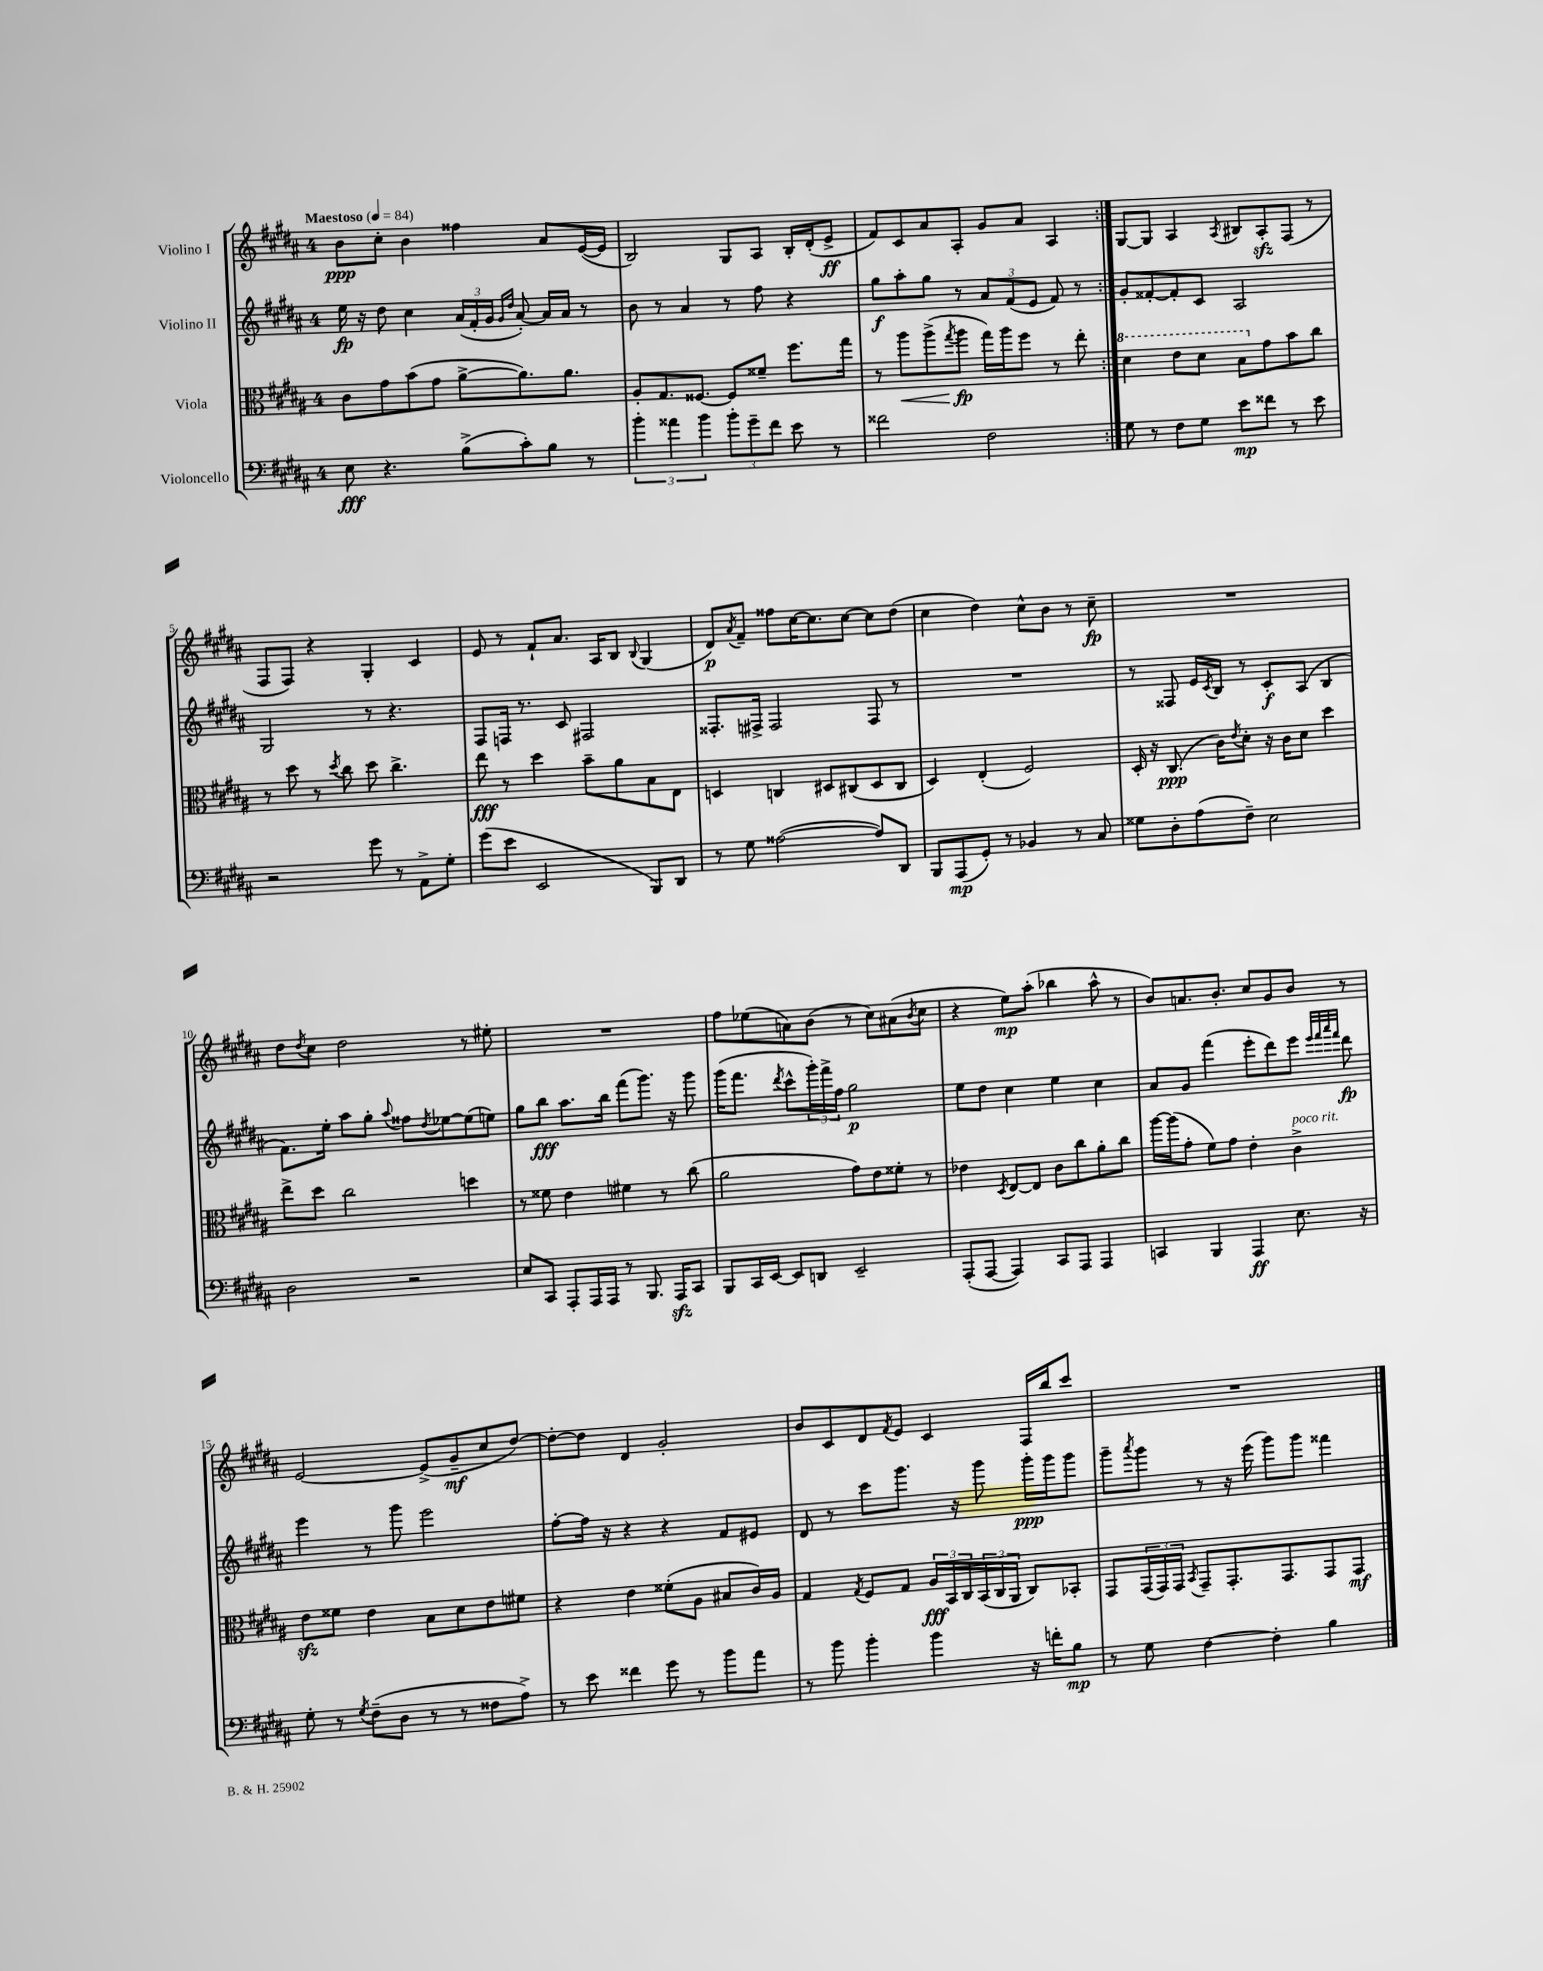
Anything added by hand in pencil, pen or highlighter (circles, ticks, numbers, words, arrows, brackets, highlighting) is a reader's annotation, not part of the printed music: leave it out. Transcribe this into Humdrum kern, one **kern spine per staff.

**kern	**kern	**kern	**kern
*staff4	*staff3	*staff2	*staff1
*clefF4	*clefC3	*clefG2	*clefG2
*k[f#c#g#d#a#]	*k[f#c#g#d#a#]	*k[f#c#g#d#a#]	*k[f#c#g#d#a#]
*M4/4	*M4/4	*M4/4	*M4/4
*MM84	*MM84	*MM84	*MM84
8E	8c#	16ee	8b
.	.	16r	.
4.r	8g#	8dd#	8cc#'
.	(8b	4cc#	4b
.	8g#	.	.
(8B^	[8a#^	(24a#	4ff##
.	.	24f#'	.
.	.	24g#	.
.	.	16qqg#	.
.	.	16qqdd#	.
8c#')	8.a#])	[8a#')	.
8B	.	16a#]	8a#
.	8.a#	16a#	.
8r	.	8r	([16e
.	.	.	16e]
=	=	=	=
6b'	8A#'	8b	2B)
.	8.G#	8r	.
6a##	.	.	.
.	.	4a#	.
.	[8.F##	.	.
6b	.	.	.
12b'	8F##]	8r	8G#
12g#~	.	.	.
.	8f##~	8ff#	8A#
12f#	.	.	.
8e	8.ff#	4r	16B'
.	.	.	(16d#'
8r	.	.	8e^
.	16gg#	.	.
=	=	=	=
2f##	8r	8gg#	8f#)
.	8aa#	8aa#'	8c#
.	(8aa#^	8gg#	8a#
.	8qgg#	.	.
.	8aa#	8r	8A#'
2F#	16gg#)	12a#	8g#
.	16aa#	.	.
.	.	(12f#	.
.	8ff#	.	8a#
.	.	12e	.
.	8r	8f#)	4A#
.	8ee'	8r	.
=:|!	=:|!	=:|!	=:|!
8G#	4dd#	8g#'	[8G#
8r	.	[8f##'	8G#]
8F#	8ee	8f##']	4A#
8G#	8dd#	8c#	.
.	.	.	8qA#
8e	8b	2A#	8B#
8f##	8g#	.	8A#'
8r	8b	.	(8F#
8e	8cc#	.	8r
=	=	=	=
2r	8r	2G#	8F#
.	8dd#	.	8F#)
.	8r	.	4r
.	8qdd#	.	.
.	8cc#	.	.
8g#	8dd#	8r	4G#'
8r	4.cc#^	4.r	.
8AA#^	.	.	4c#
8G#'	.	.	.
=	=	=	=
(8g#	8ee	8F#	8e
8e	8r	16F	8r
.	.	8.r	.
2EE	4dd#	.	8f#`
.	.	8c#	8.a#
.	8b~	2F#	.
.	.	.	16A#
.	8a#	.	8B
.	.	.	8qqB
8BBB)	8B	.	(4G#
8DD#	8E	.	.
=	=	=	=
8r	4D	8.F##'	8d#)
.	.	.	8qa#
8G#	.	.	8f#~
.	.	16F#^	.
([2A##	4C	2F#	8ff##
.	.	.	[16cc#
.	.	.	8.cc#]
.	8D#	.	.
.	(8C#	.	[8cc#
8A##])	8D#	8F#	8cc#]
8DD#	8C#	8r	(8dd#
=	=	=	=
8BBB	4D#)	1r	4cc#
(8AAA#	.	.	.
8GG#')	(4E'	.	4dd#)
8r	.	.	.
4BB-	2F#)	.	8cc#^^
.	.	.	8b
8r	.	.	8r
8C#	.	.	8cc#~
=	=	=	=
8G##	16D#'	8r	1r
.	16r	.	.
8D#'	(8.C#	8F##	.
(8A#	.	16e	.
.	.	8qc#	.
.	16c#)	16B	.
.	8qe	.	.
8F#~)	8d#'	8r	.
2E	16r	8c#'	.
.	16c#	.	.
.	8d#	(8A#	.
.	4dd#	4B	.
=	=	=	=
2D#	8ee^	8.f#)	8dd#
.	.	.	8qdd#
.	8dd#	.	8cc#
.	.	16ee'	.
.	2cc#	8aa#	2dd#
.	.	8gg#'	.
.	.	8qqaa#	.
2r	.	8ff##	.
.	.	8qdd#	.
.	.	[8ee-	.
.	4dd	(8ee-]	8r
.	.	8ee)	8ee#'
=	=	=	=
8E	8r	8gg#	1r
8CC#	8f##	8bb	.
8AAA#'	4e	8.aa#	.
16AAA#	.	.	.
16AAA#	.	16bb	.
8r	4f#	(8fff#	.
8.BBB	.	8.ggg#)	.
.	8r	.	.
16AAA#	.	16r	.
8CC#	(8cc#	8ggg#	.
=	=	=	=
8BBB	2a#	(16ggg#	8ff#
.	.	8.fff#	.
16CC#	.	.	(8ee-
[16EE	.	.	.
.	.	8qddd#	.
8EE]	.	8ccc#^^	8a)
8DD	.	24ggg#')	(8b
.	.	24fff#^	.
.	.	24ff#	.
2EE~	8g#)	2gg#	8r
.	8e	.	8cc#)
.	8f##'	.	(8a#
.	.	.	8qb
.	8r	.	8cc#
=	=	=	=
(8AAA#'	4e-	8ee	4r
[8AAA#	.	8dd#	.
.	8qD#	.	.
4AAA#])	[8E	4cc#	8ee)
.	8E]	.	(8aa#'
8CC#	8c#	4ee	4bb-
8AAA#	8cc#	.	.
4AAA#	8a#'	4cc#	8aa#^^
.	8cc#	.	8r
=	=	=	=
4CC	[16aa#	8a#	8b)
.	(16aa#]	.	.
.	8g#'	8g#	8.a
4BBB	8f#)	(4fff#	.
.	.	.	8.b'
.	8g#	.	.
4AAA#	4e'	8eee'	8cc#
.	.	8ddd#)	8g#
8.E	4c#^	8eee	8b
.	.	32qqeee	.
.	.	32qqfff#	.
.	.	32qqaaa#	.
.	.	32qqfff#	.
.	.	8ddd#	8r
16r	.	.	.
=	=	=	=
8G#'	8e	4eee	[2e
8r	8f##	.	.
8qG#	.	.	.
(8F#~	4e	8r	.
8D#	.	8ggg#	.
8r	8B	2eee	(8e^]
8r	8d#	.	8g#~
8F##	8e	.	8cc#
8A#^)	8f#	.	[8dd#)
=	=	=	=
8r	4r	[8ff#'	8dd#'_
8e	.	16ff#]	8dd#]
.	.	16r	.
4f##	4e	4r	4d#
8g#	(8f##'	4r	2g#'
8r	8A#	.	.
8b	8B#	8f#	.
8a#	16c#)	8e#	.
.	16A#	.	.
=	=	=	=
8r	4G#	8d#	8b
8b	.	8r	8c#
.	8qG#	.	.
4b'	8F#	8ccc#	8d#
.	.	.	8qf#
.	8G#	8.ggg#	8e
4b	24A#	.	4c#
.	24BB	.	.
.	.	16r	.
.	24C#	.	.
.	(24BB	8ggg#	.
.	24C#	.	.
.	24AA#	.	.
16r	8C#)	16ggg#'	16F#
16f'	.	16ggg#	16bb
8B	8BB-'	8ggg#	8ccc#
=	=	=	=
8r	8GG#	8ggg#~	1r
.	.	8qaaa#	.
8G#	(24GG#	8ggg#	.
.	24GG#)	.	.
.	24GG#	.	.
.	8qBB	.	.
[4F#	8GG#~	8r	.
.	8.GG#'	16r	.
.	.	(16eee	.
4F#']	.	8ggg#)	.
.	8.GG#	.	.
.	.	8ggg#	.
4B	8GG#	4fff##	.
.	8GG#	.	.
==	==	==	==
*-	*-	*-	*-
